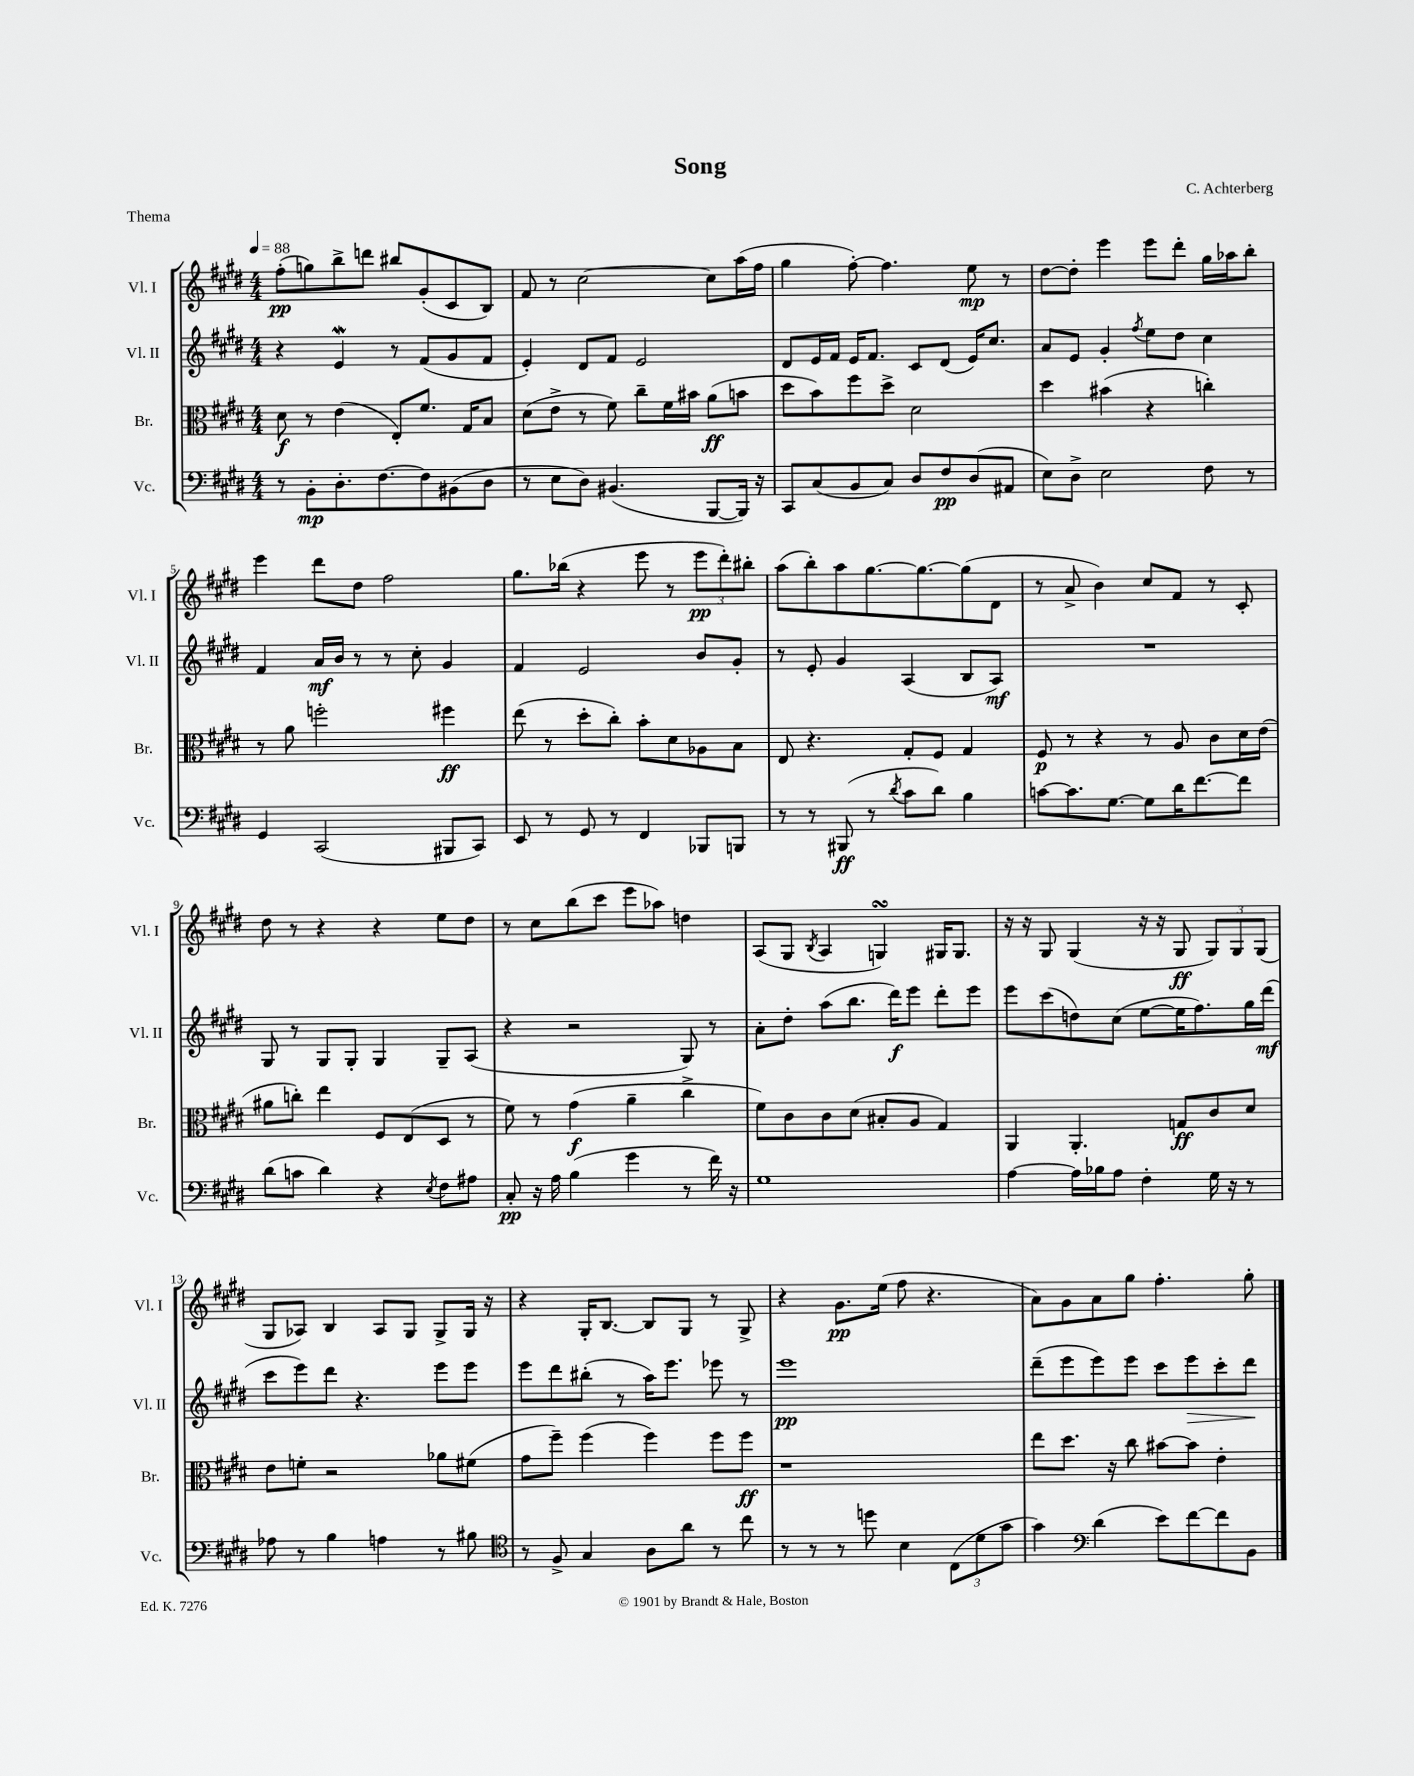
\header { title = "Song" composer = "C. Achterberg" piece = "Thema" }
<<
\new StaffGroup <<
\new Staff = "s0" \with { instrumentName = "Vl. I" shortInstrumentName = "Vl. I" } {
    \clef treble \key e \major \numericTimeSignature \time 4/4 \tempo 4 = 88
    fis''8-.\pp( g''8) b''8-> d'''8 bis''8 gis'8-.( cis'8 b8) |
    fis'8 r8 cis''2~ cis''8 a''16( fis''16 |
    gis''4 fis''8~-.) fis''4. e''8\mp r8 |
    dis''8~ dis''8-. e'''4 e'''8 dis'''8-. gis''16 aes''16 b''8-. |
    e'''4 dis'''8 dis''8 fis''2 |
    gis''8. bes''16( r4 e'''8 r8 \tuplet 3/2 { e'''8\pp dis'''8-.) bis''8-. } |
    a''8( b''8-.) a''8 gis''8.~ gis''8.~ gis''8( dis'8 |
    r8 a'8-> b'4) cis''8 fis'8 r8 cis'8-. |
    dis''8 r8 r4 r4 e''8 dis''8 |
    r8 cis''8 b''8( cis'''8 e'''8 aes''8) d''4 |
    a8( gis8 \acciaccatura { b8 } a4 g4\turn) gis16 gis8. |
    r16 r16 gis8 gis4( r16 r16 gis8\ff \tuplet 3/2 { gis8) gis8 gis8( } |
    gis8 aes8) b4 aes8 gis8 gis8-> gis16 r16 |
    r4 gis16-. b8.~ b8 gis8 r8 gis8-> |
    r4 gis'8.\pp e''16( fis''8 r4. |
    a'8) gis'8 a'8 gis''8 fis''4.-. gis''8-. \bar "|." |
}
\new Staff = "s1" \with { instrumentName = "Vl. II" shortInstrumentName = "Vl. II" } {
    \clef treble \key e \major \numericTimeSignature \time 4/4
    r4 e'4\mordent r8 fis'8( gis'8 fis'8 |
    e'4-.) dis'8 fis'8 e'2 |
    dis'8 e'16 fis'16 e'16 fis'8. cis'8 dis'8( e'16) cis''8. |
    a'8 e'8 gis'4-. \acciaccatura { fis''8 } e''8 dis''8 cis''4 |
    fis'4 a'16\mf b'16 r8 r8 cis''8-. gis'4 |
    fis'4 e'2 b'8 gis'8-. |
    r8 e'8-. gis'4 a4( b8 a8\mf) |
    R1 |
    gis8 r8 gis8 gis8-. gis4 gis8-- a8( |
    r4 r2 gis8) r8 |
    a'8-. dis''8-. a''8( b''8. dis'''16\f) e'''8 dis'''8-. e'''8 |
    e'''8 cis'''8( d''8) cis''8( e''8~ e''16 fis''8.) gis''16 dis'''16\mf( |
    cis'''8 e'''8) dis'''8 r4. e'''8 e'''8 |
    e'''8 dis'''8 bis''8-.( r8 a''16) e'''8. ees'''8 r8 |
    e'''1\pp |
    dis'''8--( e'''8 e'''8) e'''8 cis'''8 e'''8\> cis'''8-. dis'''8\! \bar "|." |
}
\new Staff = "s2" \with { instrumentName = "Br." shortInstrumentName = "Br." } {
    \clef alto \key e \major \numericTimeSignature \time 4/4
    dis'8\f r8 e'4( e8-.) fis'8. gis16 b8 |
    dis'8( e'8-> r8 fis'8) cis''8-- fis'16 bis'16 a'8\ff( b'8 |
    dis''8 b'8) fis''8 dis''8-> dis'2 |
    dis''4 bis'4( r4 c''4-.) |
    r8 a'8 f''2-. fis''4\ff |
    e''8( r8 dis''8-. cis''8-.) b'8-. dis'8 aes8 b8 |
    e8 r4. gis8-. fis8 gis4 |
    fis8\p r8 r4 r8 a8 cis'8 dis'16 e'16( |
    ais'8 c''8-.) e''4 fis8 e8( dis8 r8 |
    fis'8) r8 gis'4\f( a'4-- cis''4-> |
    fis'8) cis'8 cis'8 dis'8( bis8-. a8 gis4) |
    a,4 a,4.-. g8\ff cis'8 dis'8 |
    e'8 f'8-. r2 aes'8 fis'8( |
    gis'8 fis''8--) fis''4( fis''4) fis''8 fis''8\ff |
    r1 |
    e''8 dis''8. r16 cis''8 bis'8~ bis'8 e'4-. \bar "|." |
}
\new Staff = "s3" \with { instrumentName = "Vc." shortInstrumentName = "Vc." } {
    \clef bass \key e \major \numericTimeSignature \time 4/4
    r8 b,8-.\mp dis8.-. fis8.~ fis8 bis,8( dis8 |
    r8 e8 dis8) bis,4.( b,,8~ b,,16) r16 |
    cis,8 cis8( b,8 cis8) dis8 fis8\pp dis8( ais,8 |
    e8) dis8-> e2 fis8 r8 |
    gis,4 cis,2( bis,,8 cis,8) |
    e,8 r8 gis,8 r8 fis,4 bes,,8 b,,8 |
    r8 r8 bis,,8\ff( r8 \acciaccatura { dis'8 } cis'8 dis'8) b4 |
    c'8~ c'8. gis8.~ gis8 dis'16 fis'8.~ fis'8 |
    dis'8( c'8 dis'4) r4 \acciaccatura { e8 } fis8 ais8 |
    cis8-.\pp r16 a16 b4( gis'4 r8 fis'16) r16 |
    gis1 |
    a4~ a16 bes16 a8 fis4-. gis16 r16 r8 |
    aes8 r8 b4 a4 r8 bis8 |
    \clef tenor r8 fis8-> gis4 a8 a'8 r8 cis''8 |
    r8 r8 r8 d''8 b4 \tuplet 3/2 { cis8( dis'8 gis'8 } |
    gis'4) \clef bass dis'4( e'8) fis'8~ fis'8 b,8 \bar "|." |
}
>>
>>
